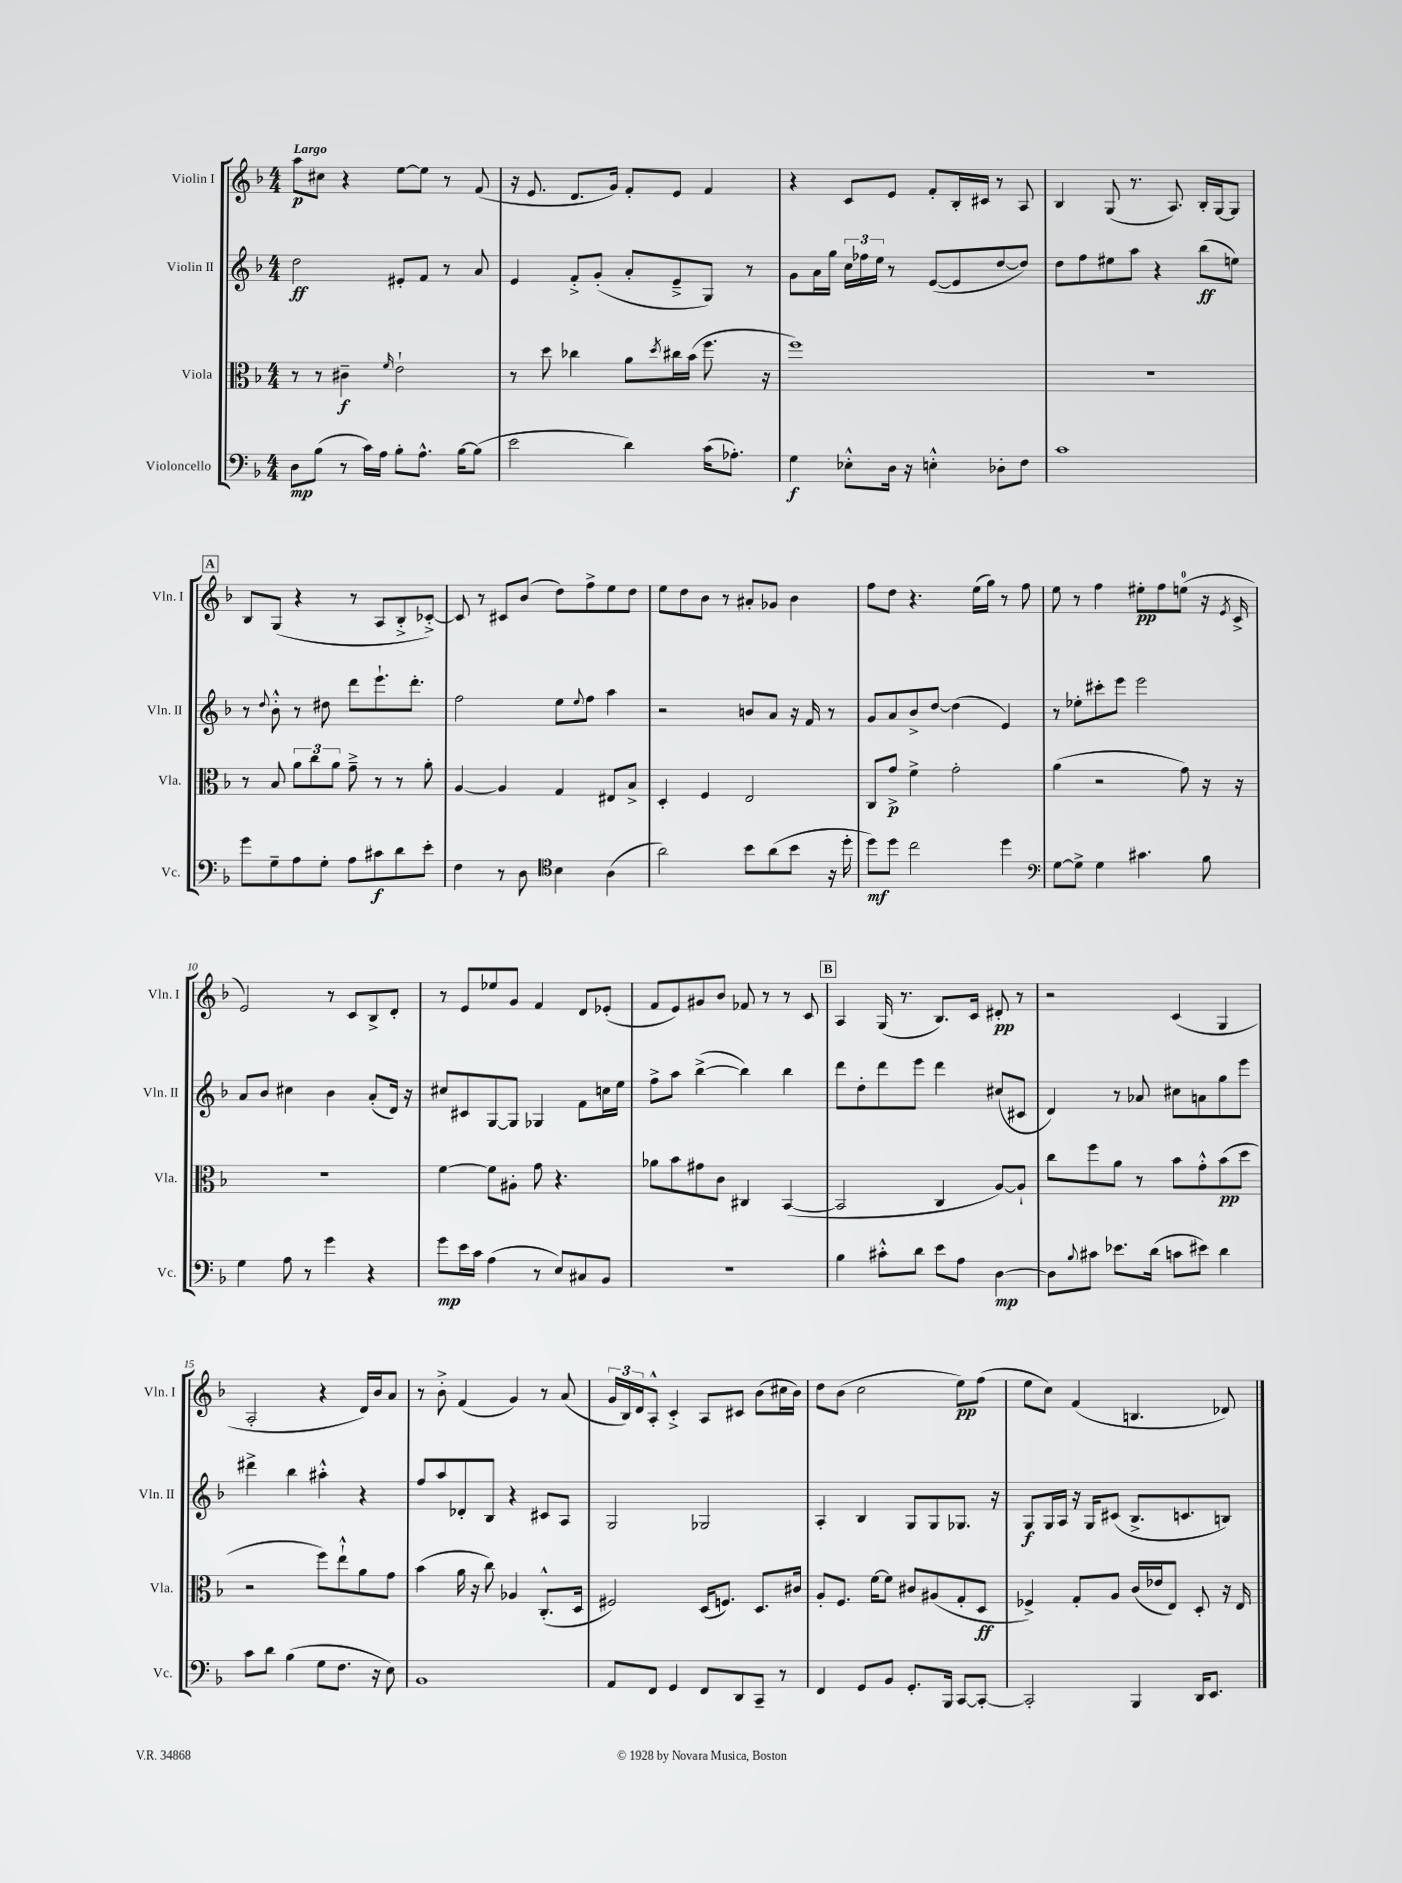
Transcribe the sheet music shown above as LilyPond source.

<<
\new StaffGroup <<
\new Staff = "s0" \with { instrumentName = "Violin I" shortInstrumentName = "Vln. I" } {
    \clef treble \key f \major \numericTimeSignature \time 4/4 \tempo "Largo"
    a''8\p cis''8 r4 e''8~ e''8 r8 f'8( |
    r16 e'8. d'8. g'16) f'8-. e'8 f'4 |
    r4 c'8 e'8 f'8-. bes16-. cis'16 r8 a8 |
    bes4 g8( r8. a8.) bes16-. g16~ g8 |
    \mark \markup { \box "A" } bes8 g8( r4 r8 a8 bes8-.-> ces'8~-.->) |
    ces'8 r8 cis'8 bes'8( d''8) f''8-> e''8 d''8 |
    e''8 d''8 bes'8 r8 ais'8-. ges'8 bes'4 |
    f''8 d''8 r4. e''16( g''16) r8 f''8 |
    e''8 r8 f''4 eis''8-.\pp f''8 e''8-0( r16 \acciaccatura { e'8 } c'16-> |
    e'2) r8 c'8 bes8-> d'8-. |
    r8 e'8 ees''8 g'8 f'4 d'8 ees'8-.( |
    f'8 e'8) gis'8 bes'8 fes'8 r8 r8 c'8 |
    \mark \markup { \box "B" } a4 g16( r8. bes8.) c'16 dis'8-.\pp r8 |
    r2 c'4( g4 |
    a2-. r4 d'16) bes'16 a'8 |
    r8 bes'8-.-> f'4( g'4) r8 a'8( |
    \tuplet 3/2 { g'16 bes16) d'16 } a8-.-^ c'4-.-> a8 cis'8 bes'8( cis''16 bes'16) |
    d''8 bes'8( c''2 e''8\pp) f''8( |
    e''8 c''8) f'4( b4. des'8) \bar "|." |
}
\new Staff = "s1" \with { instrumentName = "Violin II" shortInstrumentName = "Vln. II" } {
    \clef treble \key f \major \numericTimeSignature \time 4/4
    d''2\ff eis'8-. f'8 r8 a'8 |
    e'4 f'8-.-> g'8-.( a'8-. e'8---> g8) r8 |
    g'8 a'16 g''16 \tuplet 3/2 { c''16 fes''16 e''16 } r8 e'8~( e'8 d''8~ d''8) |
    d''8 f''8 eis''8 a''8 r4 bes''8\ff( e''8) |
    \mark \markup { \box "A" } r8 \appoggiatura { d''8 } bes'8-.-^ r8 dis''8 d'''8 e'''8.-! d'''8.-. |
    f''2 e''8 \appoggiatura { e''8 } f''8 a''4 |
    r2 b'8 a'8 r16 f'16 r8 |
    g'8 a'8 bes'8-> d''8~ d''4( e'4) |
    r8 ees''8-. cis'''8-. e'''8 e'''2 |
    a'8 bes'8 cis''4 bes'4 a'8-.( d'16) r16 |
    cis''8 cis'8 g8~ g8 ges4 f'8 c''16 e''16 |
    f''8-> a''8 bes''4~->( bes''4) bes''4 |
    \mark \markup { \box "B" } d'''8 d''8-. d'''8 e'''8 d'''4 cis''8( cis'8 |
    d'4) r8 aes'8 cis''8 a'8 g''8 e'''8 |
    dis'''4-> bes''4 ais''4-.-^ r4 |
    f''8 a''8 des'8-. bes8 r4 cis'8 a8 |
    g2 ges2 |
    a4-. bes4 g8 g8 ges8. r16 |
    g8\f g16 a16 r16 g16 cis'8( bes8.-> c'8. b8) \bar "|." |
}
\new Staff = "s2" \with { instrumentName = "Viola" shortInstrumentName = "Vla." } {
    \clef alto \key f \major \numericTimeSignature \time 4/4
    r8 r8 cis'4--\f \grace { f'16 } e'2-! |
    r8 d''8 ces''4 a'8 \acciaccatura { d''8 } cis''16 bes'16( f''8. r16 |
    f''1) |
    R1 |
    \mark \markup { \box "A" } r8 bes8 \tuplet 3/2 { a'8 c''8 a'8 } g'8---> r8 r8 a'8-. |
    a4~ a4 g4 eis8 bes8-> |
    d4-. f4 e2 |
    c8 g'8->\p f'4-> g'2-. |
    a'4( r2 g'8) r16 r16 |
    R1 |
    f'4~ f'8 ais8-. g'8 r4. |
    aes'8 bes'8 gis'8 c'8 cis4 bes,4~( |
    \mark \markup { \box "B" } bes,2 c4 a8~) a8-! |
    c''8 f''8 a'8 r8 bes'8 g'8-.-^ bes'8\pp( d''8 |
    r2 f''8) e''8-!-^ a'8 g'8 |
    bes'4( a'16 r16 c''8) aes4 c8.-.-^( d16 |
    fis2) d16( f8.) d8. cis'16 |
    a8-. f8. f'16~ f'8 cis'8 ais8( g8-. d8\ff |
    fes4->) g8-. a8 c'16( ees'16 e8) d8-. r16 e16 \bar "|." |
}
\new Staff = "s3" \with { instrumentName = "Violoncello" shortInstrumentName = "Vc." } {
    \clef bass \key f \major \numericTimeSignature \time 4/4
    d8\mp bes8( r8 c'16) a16 bes8-. a8.-^ bes16~ bes8( |
    e'2 d'4) c'16( aes8.-.) |
    g4\f ees8-.-^ d16 r16 e4-.-^ des8-. f8 |
    c'1 |
    \mark \markup { \box "A" } g'8 g8-- a8 g8-. a8 cis'8\f d'8 e'8-. |
    f4 r8 d8 \clef tenor bes4 a4( |
    a'2) bes'8 a'8( bes'8 r16 d''16-. |
    d''8\mf) d''8 c''2 d''4 |
    \clef bass g8~ g8-> g4 cis'4. bes8 |
    g4 a8 r8 g'4 r4 |
    g'8\mp e'16 c'16 a4( r8 e8) cis8 bes,8 |
    R1 |
    \mark \markup { \box "B" } bes4 cis'8-.-^ d'8 e'8 a8 d4~\mp |
    d8 \appoggiatura { bes8 } cis'8 ees'8. d'16( c'8 eis'8) d'4 |
    c'8 d'8 bes4( g8 f8. r16 e8) |
    bes,1 |
    a,8 f,8 g,4 f,8 d,8 c,8-- r8 |
    f,4 g,8 bes,8 g,8.-. bes,,16 c,8~ c,8~-. |
    c,2-. bes,,4 d,16 e,8. \bar "|." |
}
>>
>>
